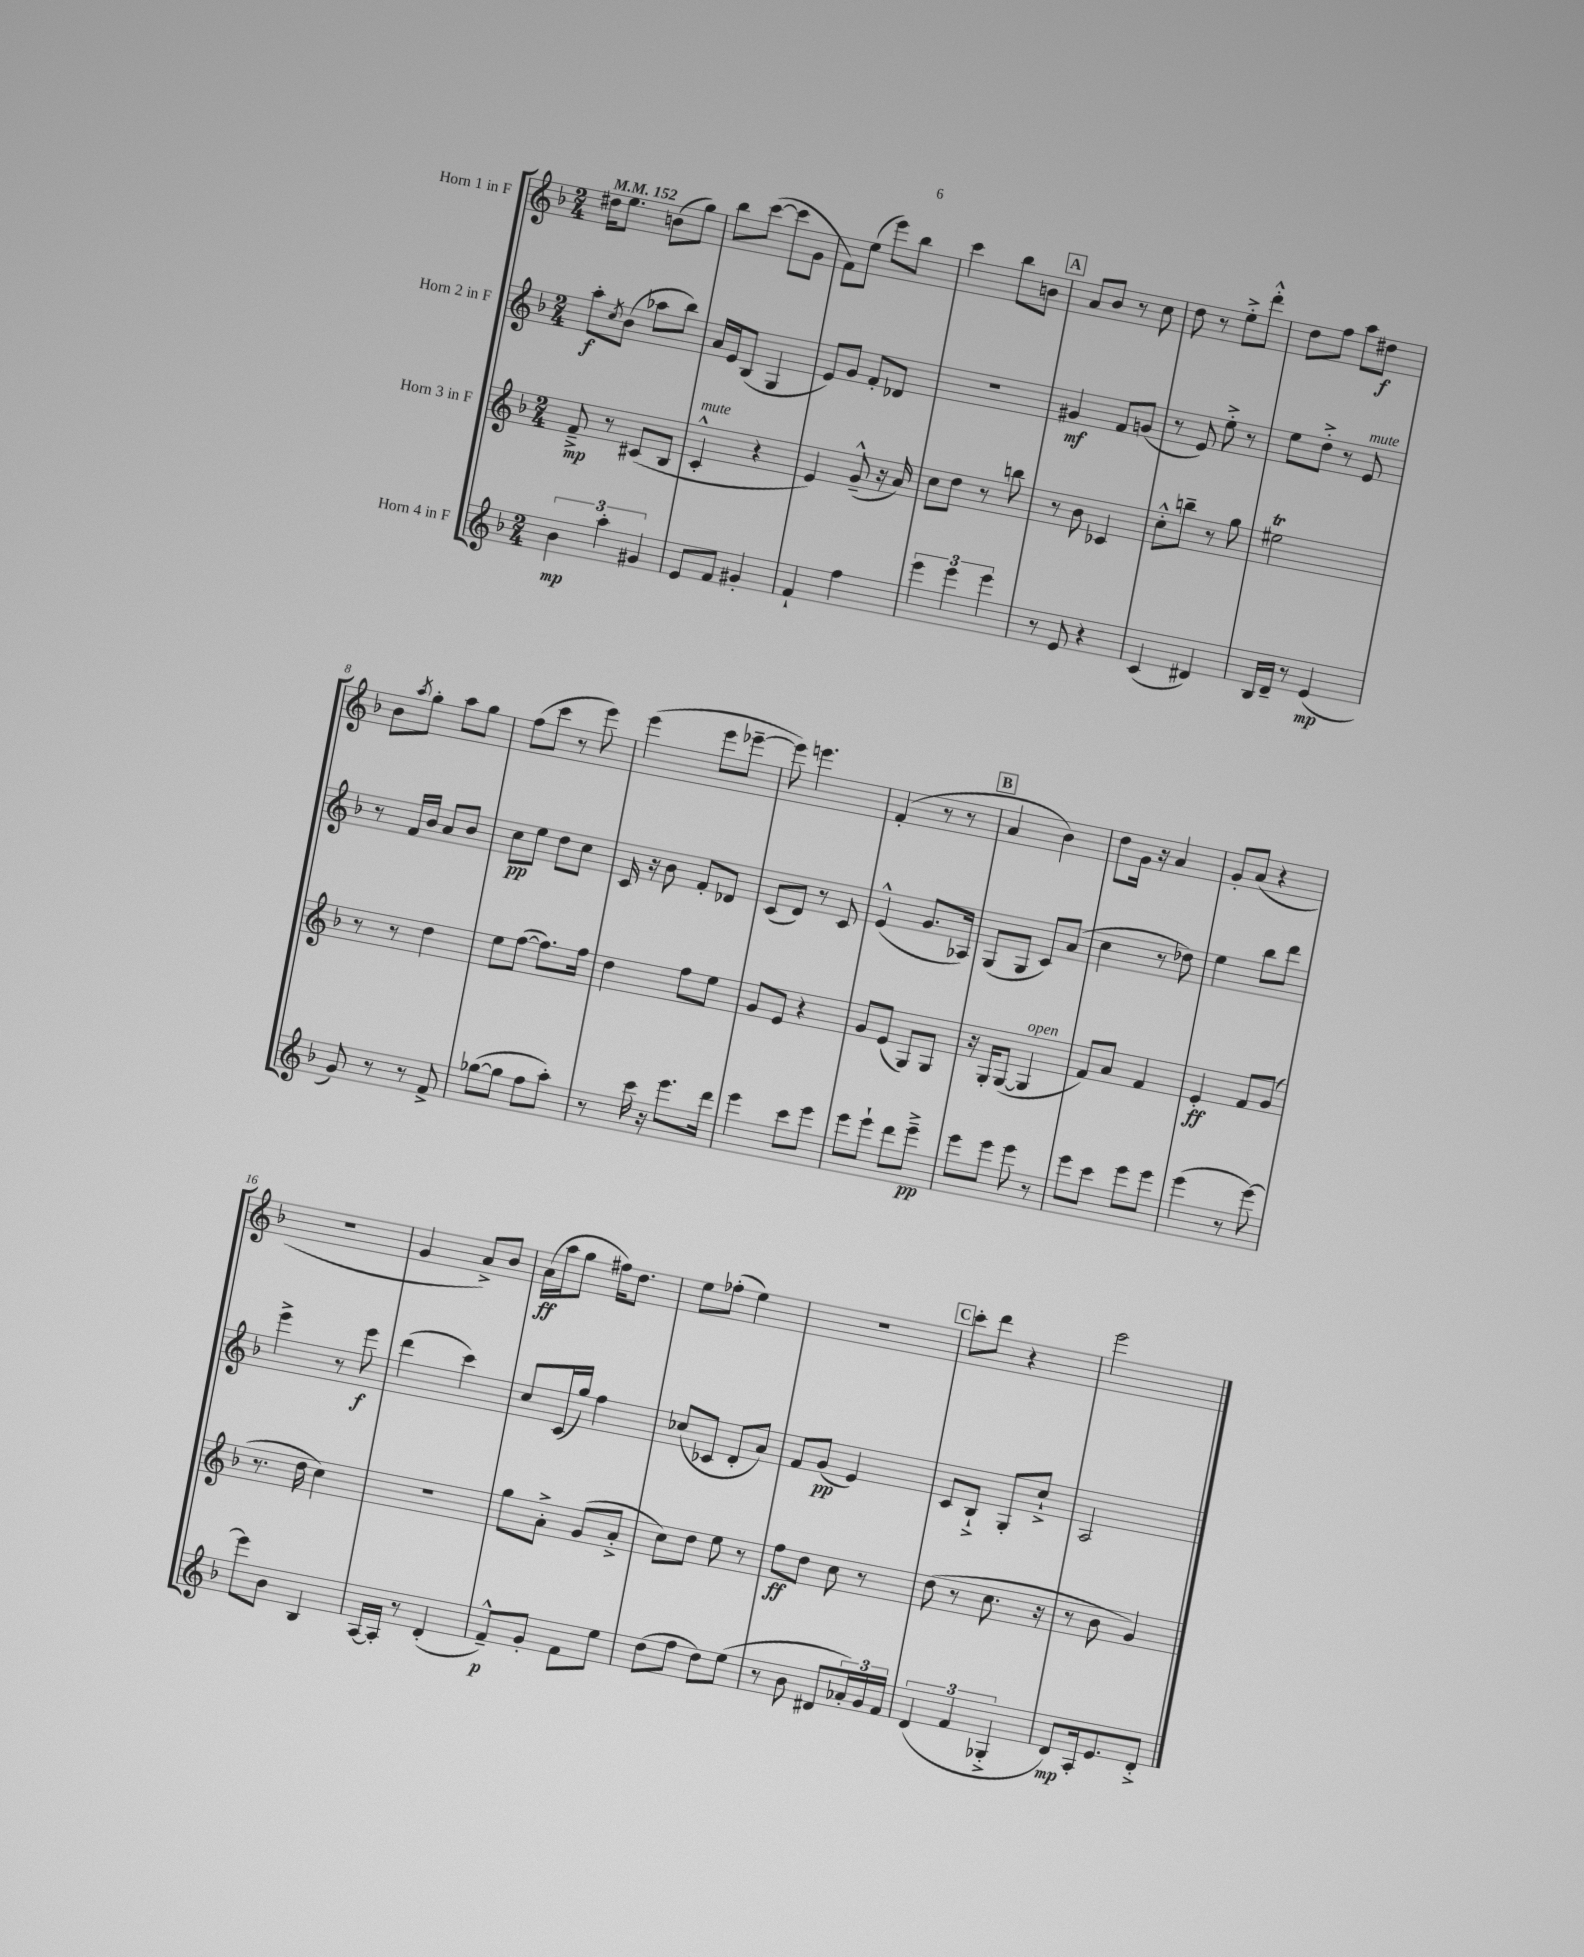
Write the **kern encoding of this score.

**kern	**kern	**kern	**kern
*staff4	*staff3	*staff2	*staff1
*clefG2	*clefG2	*clefG2	*clefG2
*k[b-]	*k[b-]	*k[b-]	*k[b-]
*M2/4	*M2/4	*M2/4	*M2/4
*MM152	*MM152	*MM152	*MM152
6b-	8f~^	8aa'	16dd#
.	.	.	8.ee
.	.	8qcc	.
.	8r	(8b-	.
6aa'	.	.	.
.	(8c#	8aa-	(8b
6g#	.	.	.
.	8B-	8bb-)	8gg)
=	=	=	=
8e	4c'^^	16a	8bb-
.	.	16e	.
8f	.	(8B-	([8ccc
4g#'	4r	4G	8ccc]
.	.	.	8g
=	=	=	=
4f`	4e)	8e)	8f)
.	.	8g	(8ee
4ff	(8g~^^	8f'	8eee)
.	16r	8d-	8bb-
.	16a)	.	.
=	=	=	=
6eee	8cc	2r	4ccc
.	8dd	.	.
6eee	.	.	.
.	8r	.	8bb-
6eee	.	.	.
.	8bb	.	8b
=	=	=	=
8r	8r	4g#	8a
8e	8b-	.	8b-
4r	4c-	8f	8r
.	.	(8g	8cc
=	=	=	=
(4c	8cc'^^	8r	8dd
.	8bb~	8e)	8r
4d#)	8r	8ee'^	8ee'^
.	8gg	8r	8ddd'^^
=	=	=	=
16B-	2ee#	8ee	8dd
16d~	.	.	.
8r	.	8dd'^	8ff
(4e	.	8r	8aa
.	.	8e	8dd#
=	=	=	=
8g)	8r	8r	8b-
.	.	.	8qaa
8r	8r	16f	8gg'
.	.	16b-	.
8r	4dd	8a	8aa
8f^	.	8b-	8gg
=	=	=	=
([8gg-	8ee	8cc	(8ff
8gg-]	([8ff	8ee	8ccc
8ff	8.ff])	8dd	8r
8aa')	.	8cc	8eee)
.	16ff	.	.
=	=	=	=
8r	4dd	16c	(4eee
.	.	16r	.
16ccc	.	8b-	.
16r	.	.	.
8.eee	8ff	8f'	8eee
.	8ee	8d-	[8eee-~
16ddd	.	.	.
=	=	=	=
4eee	8g	(8c	8eee-])
.	8e	8d)	4.eee
8ccc	4r	8r	.
8eee	.	8c	.
=	=	=	=
8eee	8g	(4e^^	(4f'
8eee`	(8e	.	.
8ddd	8G)	8.g	8r
8eee~^	8G	.	8r
.	.	16A-)	.
=	=	=	=
8eee	16r	(8G	4a
.	16G'	.	.
8eee	([8G	8G	.
8eee	4G]	8c)	4b-)
8r	.	(8a	.
=	=	=	=
8eee	8f)	4cc	8dd
8ccc	8a	.	16g
.	.	.	16r
8eee	4f	8r	4a
8eee	.	8dd-)	.
=	=	=	=
(4eee	4e'	4ee	8g'
.	.	.	(8a
8r	8f	8bb-	4r
[8eee)	(8g	8ddd	.
=	=	=	=
8eee]	8.r	4eee^	2r
8b-	.	.	.
.	16dd	.	.
4B-	4cc)	8r	.
.	.	8eee	.
=	=	=	=
[16A	2r	(4ddd	4g
16A']	.	.	.
8r	.	.	.
(4d'	.	4ccc)	8a^)
.	.	.	8b-
=	=	=	=
8f~^^)	8gg	8cc	(16a
.	.	.	16aa
8g'	8a'^	(16c	8gg
.	.	16gg)	.
8f	(8g	4ff	16ff#)
.	.	.	8.dd
8ee	8a'^	.	.
=	=	=	=
(8dd	8cc)	(8cc-	8ee
8ff	8dd	8c-	(8ff-'
8dd)	8ee	8d'	4ee)
(8ee	8r	8a)	.
=	=	=	=
8r	8ff	8f	2r
8b-	8dd	(8g	.
8d#	8cc	4e)	.
24a-')	8r	.	.
24g	.	.	.
24f	.	.	.
=	=	=	=
(6d	(8dd	8c	8ccc'
.	8r	8B-`^	8ddd
6f	.	.	.
.	8.cc	8G'	4r
6G-'^	.	.	.
.	.	8cc`^	.
.	16r	.	.
=	=	=	=
8d)	8r	2A	2eee
16A'	8b-	.	.
8.e	.	.	.
.	4g)	.	.
8d'^	.	.	.
==	==	==	==
*-	*-	*-	*-
